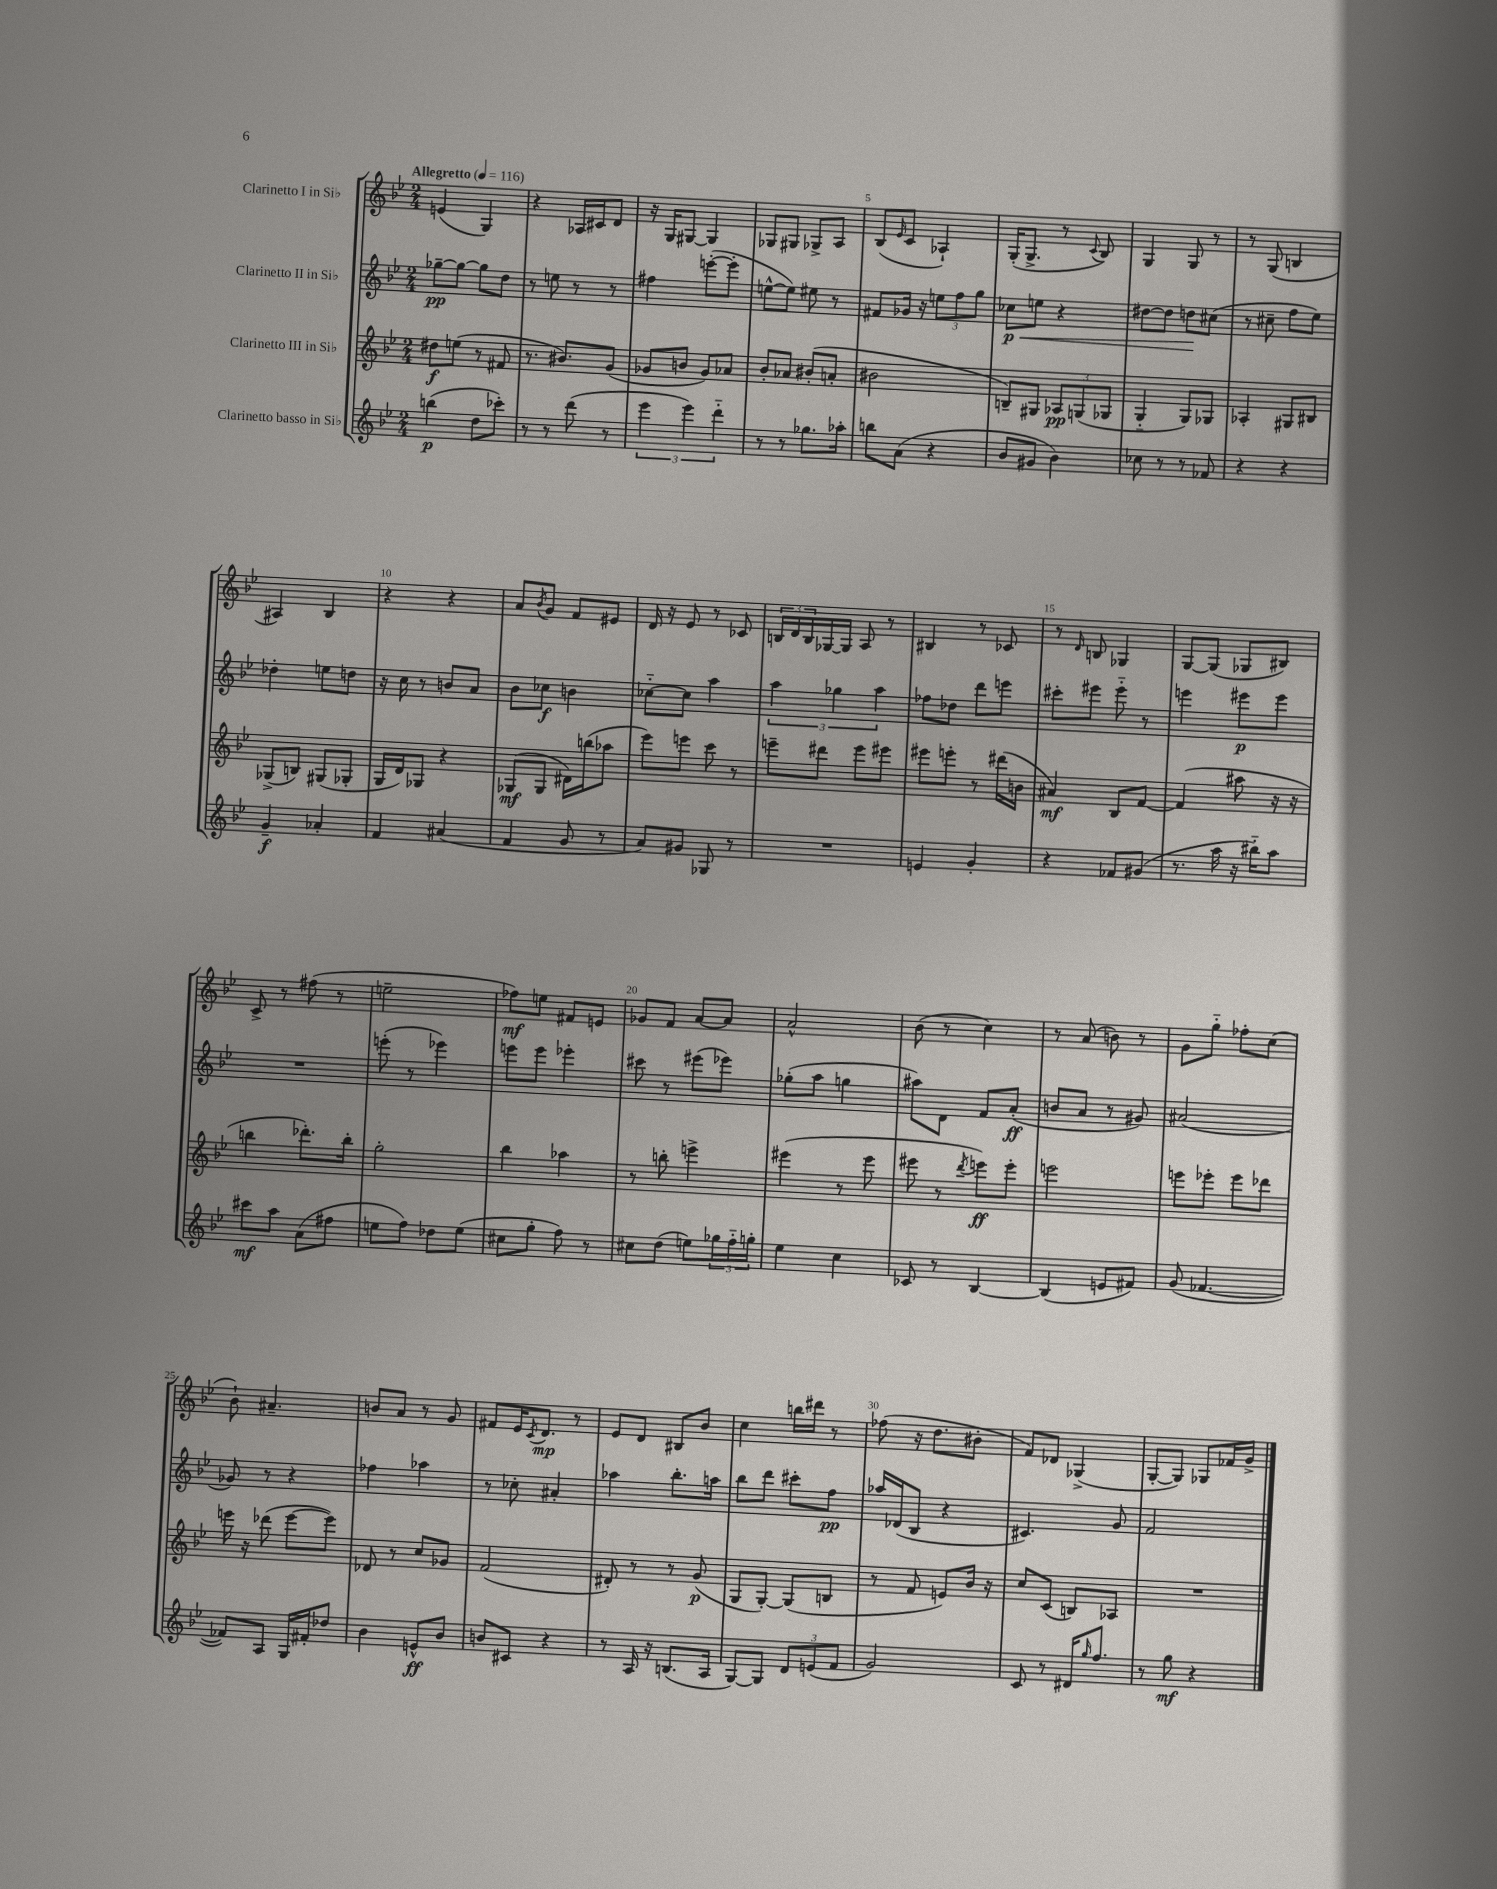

**kern	**dynam	**kern	**dynam	**kern	**dynam	**kern	**dynam
*part4	*part4	*part3	*part3	*part2	*part2	*part1	*part1
*staff4	*staff4	*staff3	*staff3	*staff2	*staff2	*staff1	*staff1
*I"Clarinetto basso in Si♭	*	*I"Clarinetto III in Si♭	*	*I"Clarinetto II in Si♭	*	*I"Clarinetto I in Si♭	*
*clefG2	*	*clefG2	*	*clefG2	*	*clefG2	*
*k[b-e-]	*	*k[b-e-]	*	*k[b-e-]	*	*k[b-e-]	*
*M2/4	*	*M2/4	*	*M2/4	*	*M2/4	*
*MM116	*	*MM116	*	*MM116	*	*MM116	*
=1	=1	=1	=1	=1	=1	=1	=1
!	!	!	!	!	!	!LO:TX:a:B:t=Allegretto	!
(4bbn\	p	8dd#X\L	f	[8gg-X~\L	pp	(4en/	.
.	.	(8een\J	.	8gg-\J_	.	.	.
8dd\L	.	8r	.	8gg-\L]	.	4G/)	.
8ccc-X'\J)	.	8f#X/	.	8dd\J	.	.	.
=2	=2	=2	=2	=2	=2	=2	=2
8r	.	8.r	.	8r	.	4r	.
8r	.	.	.	8een\	.	.	.
.	.	8.b#X/L)	.	.	.	.	.
(8ddd\	.	.	.	8r	.	16A-X/LL	.
.	.	.	.	.	.	16c#X/J	.
8r	.	(8g/J	.	8r	.	8d/J	.
=3	=3	=3	=3	=3	=3	=3	=3
6eee-\	.	8g-X/L	.	4ff#X\	.	16r	.
.	.	.	.	.	.	16G/KL	.
.	.	8bn/J	.	.	.	[8G#X/J	.
6eee-\)	.	.	.	.	.	.	.
.	.	8g-/L)	.	([8eeen'\L	.	4G#/]	.
6ddd\	.	.	.	.	.	.	.
.	.	8a-X/J	.	8eee'\J]	.	.	.
=4	=4	=4	=4	=4	=4	=4	=4
8r	.	8b-'/L	.	[8een^^\L	.	8G-X/L	.
8r	.	8a-X/J	.	8ee\J])	.	8G#X/J	.
8.gg-X\L	.	(8b#X'/L	.	8ee#X\	.	8G-X^/L	.
.	.	8an'/J	.	8r	.	8A/J	.
16aa-X'\Jk	.	.	.	.	.	.	.
=5	=5	=5	=5	=5	=5	=5	=5
8bbn\L	.	2b#X\	.	8f#X/L	.	(8B-/L	.
.	.	.	.	.	.	16qqe-/	.
(8a\J	.	.	.	16g-X/Jk	.	8c/J	.
.	.	.	.	16r	.	.	.
4r	.	.	.	12een\L	.	4A-X`/)	.
.	.	.	.	12ff\	.	.	.
.	.	.	.	12gg\J	.	.	.
=6	=6	=6	=6	=6	=6	=6	=6
!	!	!	!	!	!LO:HP:b	!	!
8b-/L	.	8Bn~/L)	.	8cc-X\L	< p	(16G'/KL	.
.	.	.	.	.	.	8.G^/J	.
8g#X/J	.	8G#X/J	.	8een\J	.	.	.
4b-\)	.	12A-X/L	pp	4r	.	8r	.
.	.	(12Gn/	.	.	.	.	.
.	.	.	.	.	.	8qqc/	.
.	.	.	.	.	.	8B-/)	.
.	.	12G-X/J	.	.	.	.	.
=7	=7	=7	=7	=7	=7	=7	=7
8cc-X\	.	4G/	.	[8dd#X\L	.	4G/	.
8r	.	.	.	8dd#\J]	.	.	.
8r	.	8G/L)	.	8ddn\L	.	8G/	.
8f-X/	.	8G-X/J	.	(8cc#X\J	[	8r	.
=8	=8	=8	=8	=8	=8	=8	=8
4r	.	4A-X'/	.	8r	.	8r	.
.	.	.	.	8cc#X~\	.	(8G/	.
4r	.	8G#X/L	.	8ff\L	.	4Bn/	.
.	.	8B#X/J	.	8ee-\J)	.	.	.
!!LO:LB:g=z
=9	=9	=9	=9	=9	=9	=9	=9
4g~/	f	(8G-X^/L	.	4dd-X'\	.	4A#X/)	.
.	.	8Bn/J)	.	.	.	.	.
4a-X'/	.	(8G#X/L	.	8een\L	.	4B-/	.
.	.	8G-X'/J	.	8ddn\J	.	.	.
=10	=10	=10	=10	=10	=10	=10	=10
4f/	.	16G/LL	.	16r	.	4r	.
.	.	16d/J)	.	16cc\	.	.	.
.	.	8G-X/J	.	8r	.	.	.
(4a#X/	.	4r	.	8bn/L	.	4r	.
.	.	.	.	8a/J	.	.	.
=11	=11	=11	=11	=11	=11	=11	=11
4f/	.	(8G-X/L	mf	8b-\L	.	8a/L	.
.	.	.	.	.	.	8qb-/	.
.	.	8G-/J	.	8cc-X\J	f	8g/J	.
8g/	.	16d#X\LL)	.	4bn\	.	8f/L	.
.	.	(16bbn\J	.	.	.	.	.
8r	.	8aa-X\J	.	.	.	8e#X/J	.
=12	=12	=12	=12	=12	=12	=12	=12
8a/L)	.	8eee-\L)	.	[8cc-X\L	.	16d/	.
.	.	.	.	.	.	16r	.
8g#X/J	.	8eeen\J	.	8cc-\J]	.	8e-/	.
8G-X/	.	8ccc\	.	4aa\	.	8r	.
8r	.	8r	.	.	.	8c-X/	.
=13	=13	=13	=13	=13	=13	=13	=13
2r	.	8eeen~\L	.	6aa\	.	24Bn/LL	.
.	.	.	.	.	.	24d/	.
.	.	.	.	.	.	24B/	.
.	.	8ddd#X\J	.	.	.	[16G-X/	.
.	.	.	.	6gg-X\	.	.	.
.	.	.	.	.	.	16G-/JJ]	.
.	.	8eee\L	.	.	.	8A/	.
.	.	.	.	6aa\	.	.	.
.	.	8eee#X\J	.	.	.	8r	.
=14	=14	=14	=14	=14	=14	=14	=14
4en/	.	8eee#X\L	.	8ff-X\L	.	4B#X/	.
.	.	8eeen'\J	.	8dd-X\J	.	.	.
4g'/	.	8r	.	8ddd\L	.	8r	.
.	.	(16ddd#X\LL	.	8eeen\J	.	8c-X/	.
.	.	16bn\JJ	.	.	.	.	.
=15	=15	=15	=15	=15	=15	=15	=15
4r	.	4a#X/)	mf	8ccc#X'\L	.	8r	.
.	.	.	.	.	.	16qqd/	.
.	.	.	.	8eee#X\J	.	8Bn/	.
8f-X/L	.	8B-/L	.	8eee#\	.	4G-X/	.
(8g#X/J	.	[8f/J	.	8r	.	.	.
=16	=16	=16	=16	=16	=16	=16	=16
8.r	.	(4f/]	.	4eeen\	.	[8G/L	.
.	.	.	.	.	.	(8G/J]	.
16aa\	.	.	.	.	.	.	.
16r	.	8aa#X\	.	8eee#X\L	p	8G-X/L	.
16bb#X\KL)	.	.	.	.	.	.	.
8aa\J	.	16r	.	8eee#\J	.	8B#X/J)	.
.	.	16r	.	.	.	.	.
!!LO:LB:g=z
=17	=17	=17	=17	=17	=17	=17	=17
8ccc#X\L	mf	4bbn\	.	2r	.	8c^/	.
8aa\J	.	.	.	.	.	8r	.
(8a\L	.	8.ddd-X'\L)	.	.	.	(8ff#X\	.
8ff#X\J	.	.	.	.	.	8r	.
.	.	16bb'\Jk	.	.	.	.	.
=18	=18	=18	=18	=18	=18	=18	=18
8een\L	.	2gg'\	.	(8eeen'\	.	2een~\	.
8ff\J)	.	.	.	8r	.	.	.
8dd-X\L	.	.	.	4eee-X\)	.	.	.
(8ee\J	.	.	.	.	.	.	.
=19	=19	=19	=19	=19	=19	=19	=19
8cc#X\L	.	4bb-\	.	8eeen\L	.	8ff-X\L)	mf
8gg'\J	.	.	.	8eee\J	.	8een\J	.
8ff\)	.	4aa-X\	.	4eee-X'\	.	8f#X/L	.
8r	.	.	.	.	.	8en/J	.
=20	=20	=20	=20	=20	=20	=20	=20
8cc#X\L	.	8r	.	8ccc#X\	.	8g-X/L	.
(8dd\J	.	8bbn'\	.	8r	.	8f/J	.
8een\L)	.	4eeen^\	.	(8eee#X\L	.	[8a/L	.
24gg-X\L	.	.	.	8eee-X\J)	.	8a/J]	.
24ff\	.	.	.	.	.	.	.
24ggn'\JJ	.	.	.	.	.	.	.
=21	=21	=21	=21	=21	=21	=21	=21
4ee-\	.	(4eee#X\	.	(8gg-X'\L	.	2a^^/	.
.	.	.	.	8aa\J	.	.	.
4cc\	.	8r	.	4ggn\	.	.	.
.	.	8eee#\	.	.	.	.	.
=22	=22	=22	=22	=22	=22	=22	=22
8c-X/	.	8eee#X\	.	8aa#X\L)	.	(8b-\	.
8r	.	8r	.	8d\J	.	8r	.
.	.	8qddd/	.	.	.	.	.
[4B-/	.	8eeen\L)	ff	8f/L	.	4cc\)	.
.	.	8eee'\J	.	(8a'/J	ff	.	.
=23	=23	=23	=23	=23	=23	=23	=23
(4B-/]	.	2eeen\	.	8bn/L	.	8r	.
.	.	.	.	8a/J	.	(8a/	.
8en/L	.	.	.	8r	.	8bn\)	.
8f#X/J)	.	.	.	8g#X/)	.	8r	.
=24	=24	=24	=24	=24	=24	=24	=24
(8g/	.	8eeen\L	.	(2a#X/	.	8g\L	.
[4.f-X/	.	8eee-X'\J	.	.	.	8gg\J	.
.	.	8eee-\L	.	.	.	8ff-X'\L	.
.	.	8ddd-X\J	.	.	.	(8cc\J	.
!!LO:LB:g=z
=25	=25	=25	=25	=25	=25	=25	=25
8f-X/L])	.	16eeen\	.	8g-X/)	.	8b-`\)	.
.	.	16r	.	.	.	.	.
8A/J	.	(8ddd-X\	.	8r	.	4.a#X~/	.
16G/LL	.	[8eee\L	.	4r	.	.	.
16f#X'/J	.	.	.	.	.	.	.
8dd-X/J	.	8eee\J])	.	.	.	.	.
=26	=26	=26	=26	=26	=26	=26	=26
4b-\	.	8d-X/	.	4ff-X\	.	8bn/L	.
.	.	8r	.	.	.	8a/J	.
8en^^/L	ff	8cc/L	.	4aa-X\	.	8r	.
8b-/J	.	8g-X/J	.	.	.	8g/	.
=27	=27	=27	=27	=27	=27	=27	=27
8bn/L	.	(2f/	.	8r	.	8f#X/L	.
8c#X/J	.	.	.	8cc-X'\	.	16e-/K	.
.	.	.	.	.	.	8qc/	.
.	.	.	.	.	.	8.d/J	mp
4r	.	.	.	4a#X'/	.	.	.
.	.	.	.	.	.	8r	.
=28	=28	=28	=28	=28	=28	=28	=28
8r	.	8d#X'/)	.	4aa-X\	.	8e-/L	.
16A/	.	8r	.	.	.	8d/J	.
16r	.	.	.	.	.	.	.
(8.Bn/L	.	8r	.	8.bb-'\L	.	8B#X/L	.
.	.	(8g/	p	.	.	8b-/J	.
16A/Jk	.	.	.	16aan\Jk	.	.	.
=29	=29	=29	=29	=29	=29	=29	=29
[8G/L)	.	8G/L	.	8bb-\L	.	4cc\	.
8G/J]	.	[8G'/J)	.	8ddd\J	.	.	.
12d/L	.	(8G/L]	.	8ccc#X'\L	.	16bbn\LL	.
.	.	.	.	.	.	16ddd#X\JJ	.
(12en/	.	.	.	.	.	.	.
.	.	8Bn/J	.	8ff\J	pp	8r	.
12f/J	.	.	.	.	.	.	.
=30	=30	=30	=30	=30	=30	=30	=30
2g/)	.	8r	.	16aa-X/LL	.	(8ff-X\	.
.	.	.	.	(16d-X/J	.	.	.
.	.	8f/	.	8B-/J	.	16r	.
.	.	.	.	.	.	8.dd\L	.
.	.	8en/L)	.	4r	.	.	.
.	.	16b-/Jk	.	.	.	8b#X'\J	.
.	.	16r	.	.	.	.	.
=31	=31	=31	=31	=31	=31	=31	=31
8c/	.	8cc/L	.	4.c#X/)	.	8f/L)	.
8r	.	(8c/J	.	.	.	8d-X/J	.
16d#X/KL	.	8Bn/L)	.	.	.	(4G-X^/	.
16qqgg/	.	.	.	.	.	.	.
8.ff/J	.	.	.	.	.	.	.
.	.	8A-X/J	.	8g/	.	.	.
=32	=32	=32	=32	=32	=32	=32	=32
8r	.	2r	.	2f/	.	[8G'/L	.
8gg\	mf	.	.	.	.	8G/J])	.
4r	.	.	.	.	.	8G-X/L	.
.	.	.	.	.	.	16f-X/L	.
.	.	.	.	.	.	16g^/JJ	.
==	==	==	==	==	==	==	==
*-	*-	*-	*-	*-	*-	*-	*-
